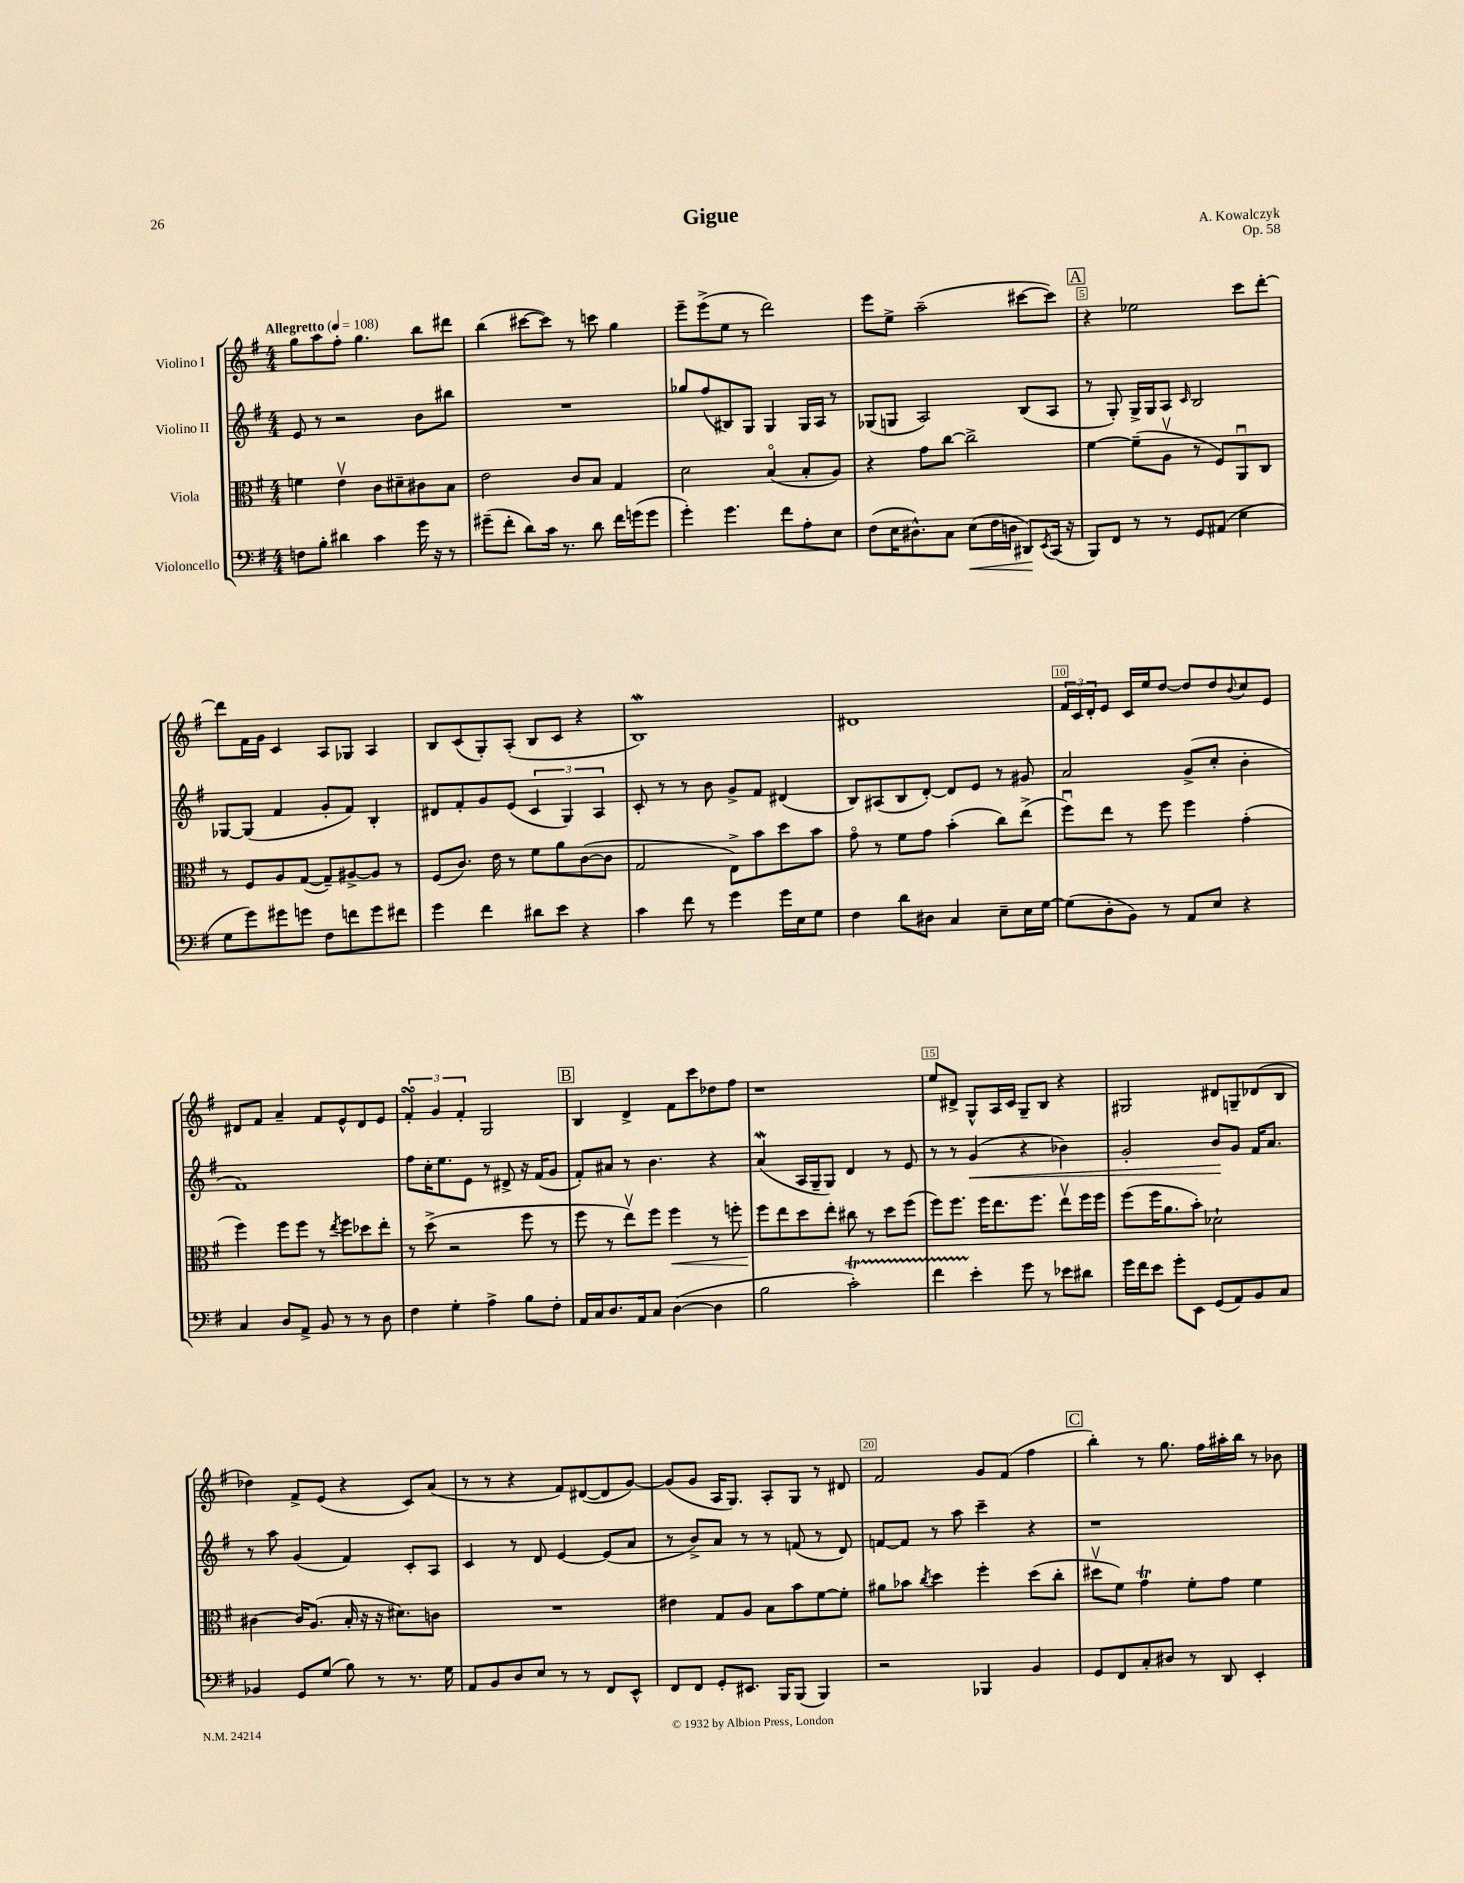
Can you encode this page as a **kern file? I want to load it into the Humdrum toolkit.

**kern	**dynam	**kern	**dynam	**kern	**dynam	**kern
*part4	*part4	*part3	*part3	*part2	*part2	*part1
*staff4	*staff4	*staff3	*staff3	*staff2	*staff2	*staff1
*I"Violoncello	*	*I"Viola	*	*I"Violino II	*	*I"Violino I
*clefF4	*	*clefC3	*	*clefG2	*	*clefG2
*k[f#]	*	*k[f#]	*	*k[f#]	*	*k[f#]
*M4/4	*	*M4/4	*	*M4/4	*	*M4/4
*MM108	*	*MM108	*	*MM108	*	*MM108
=1	=1	=1	=1	=1	=1	=1
!	!	!	!	!	!	!LO:TX:a:B:t=Allegretto
8Fn\L	.	4fn\	.	8e/	.	8gg\L
8B'\J	.	.	.	8r	.	8aa\
4d#X\	.	4ev\	.	2r	.	8ff#'\J
.	.	.	.	.	.	4.gg\
4c\	.	8c\L	.	.	.	.
.	.	8d#X~\	.	.	.	.
16g\	.	8c#X\	.	8b\L	.	8bb\L
16r	.	.	.	.	.	.
8r	.	8B\J	.	8bb#X\J	.	8ddd#X\J
=2	=2	=2	=2	=2	=2	=2
(8g#X~\L	.	2e\	.	1r	.	(4bb\
8f#'\J	.	.	.	.	.	.
8d\L)	.	.	.	.	.	[8ccc#X\L
16c\Jk	.	.	.	.	.	8ccc#\J])
8.r	.	.	.	.	.	.
.	.	8c/L	.	.	.	8r
8d\	.	8B/J	.	.	.	8cccn\
16f#\LL	.	4G/	.	.	.	4gg\
(16gn\J	.	.	.	.	.	.
8g\J	.	.	.	.	.	.
=3	=3	=3	=3	=3	=3	=3
4g'\)	.	2d\	.	8gg-X/L	.	8eee~\L
.	.	.	.	(8ff#/	.	(8eee^\
4.g\	.	.	.	8B#X/)	.	8ee\J
.	.	.	.	8G/J	.	8r
.	.	(4B/	.	4G/	.	2ddd\)
8f#\L	.	.	.	.	.	.
8A'\	.	8B'/L	.	16G/LL	.	.
.	.	.	.	16A/JJ	.	.
8E\J	.	8A/J)	.	8r	.	.
=4	=4	=4	=4	=4	=4	=4
(8F#\L	.	4r	.	(8G-X/L	.	8eee\L
16E\K	.	.	.	8Gn/J	.	8ee^\J
8.D#X^^\)	.	.	.	.	.	.
.	.	8g\L	.	2A/)	.	(2aa~\
8C\J	.	[8cc\J	.	.	.	.
!	!LO:HP:b	!	!	!	!	!
(8E\L	<	2cc^\]	.	.	.	.
16F#\L	.	.	.	.	.	.
16Dn\JJ	.	.	.	.	.	.
8DD#X/L)	.	.	.	(8B/L	.	[8ccc#X\L
8qEE/	.	.	.	.	.	.
(16CC/Jk	[	.	.	8A/J	.	8ccc#\J])
16r	.	.	.	.	.	.
!!LO:REH:place=s1:t=A
=5	=5	=5	=5	=5	=5	=5
8BBB/L)	.	[4f#\	.	8r	.	4r
8FF#/J	.	.	.	8G'/)	.	.
8r	.	(8f#~\L]	.	16G^/LL	.	2ee-X\
.	.	.	.	16G/J	.	.
8r	.	8Av\J	.	8A/J	.	.
.	.	.	.	16qqc/	.	.
8GG/L	.	8r	.	2B/	.	.
(8AA#X/J	.	8F#/L)	.	.	.	.
4E\	.	8AAu/	.	.	.	8ccc\L
.	.	8C/J	.	.	.	[8ddd'\J
!!LO:LB:g=z
=6	=6	=6	=6	=6	=6	=6
8G\L	.	8r	.	[8G-X/L	.	8ddd\L]
8g\)	.	8F#/L	.	(8G-/J]	.	16f#\L
.	.	.	.	.	.	16g\JJ
8g#X\	.	8A/	.	4f#/	.	4c/
8gn\J	.	([8G/J	.	.	.	.
8F#\L	.	8G~/L])	.	8g'/L	.	8A/L
8fn\	.	[8A#X^/	.	8f#/J)	.	8G-X/J
8g\	.	8A#/J]	.	4B'/	.	4A/
8f#X\J	.	8r	.	.	.	.
=7	=7	=7	=7	=7	=7	=7
4g\	.	(8F#/L	.	8d#X/L	.	8B/L
.	.	8.c/J)	.	8f#'/	.	(8c/
4f#\	.	.	.	8g/	.	8G'/)
.	.	16e\	.	.	.	.
.	.	8r	.	(8e/J	.	(8A'/J
8d#X\L	.	8f#\L	.	6c/	.	8B/L
8e\J	.	8a\	.	.	.	8c/J
.	.	.	.	6G/)	.	.
4r	.	([8c\	.	.	.	4r
.	.	.	.	6A/	.	.
.	.	8c\J]	.	.	.	.
=8	=8	=8	=8	=8	=8	=8
4c\	.	2G/	.	8c'/	.	1BW)
.	.	.	.	8r	.	.
8f#\	.	.	.	8r	.	.
8r	.	.	.	8b\	.	.
4g\	.	8E^\L)	.	8g^/L	.	.
.	.	8b\	.	8f#/J	.	.
16g\LL	.	8dd\	.	(4d#X/	.	.
16E\J	.	.	.	.	.	.
8G\J	.	8b\J	.	.	.	.
=9	=9	=9	=9	=9	=9	=9
4F#\	.	8g\	.	8B/L)	.	1d#X
.	.	8r	.	(8A#X/	.	.
8d\L	.	8f#\L	.	8B/	.	.
8D#X\J	.	8g\J	.	[8d'/J)	.	.
4C/	.	(4b'\	.	8d/L]	.	.
.	.	.	.	8e/J	.	.
8E~\L	.	8cc\L)	.	8r	.	.
16E\L	.	(8ee^\J	.	8g#X/	.	.
[16G\JJ	.	.	.	.	.	.
=10	=10	=10	=10	=10	=10	=10
(8G\L]	.	8ff#u\L)	.	2a/	.	24f#/LL
.	.	.	.	.	.	24c/
.	.	.	.	.	.	24d'/J
8D'\	.	8ee\J	.	.	.	8e/J
8BB\J)	.	8r	.	.	.	16c/LL
.	.	.	.	.	.	16ee/J
8r	.	8ff#\	.	.	.	[8dd/J
8AA/L	.	4ff#\	.	(8g^/L	.	8dd/L]
8E/J	.	.	.	8cc'/J	.	8dd/
.	.	.	.	.	.	8qqb/
4r	.	(4g'\	.	4b'\	.	8cc/
.	.	.	.	.	.	8e/J
!!LO:LB:g=z
=11	=11	=11	=11	=11	=11	=11
4C/	.	4ff#\)	.	1f#)	.	8d#X/L
.	.	.	.	.	.	8f#/J
8D/L	.	8ff#\L	.	.	.	4a~/
8AA^/J	.	8ff#\J	.	.	.	.
8BB/	.	8r	.	.	.	8f#/L
.	.	8qee/	.	.	.	.
8r	.	8ff#\L	.	.	.	8e^^/
8r	.	8dd-X\	.	.	.	8d#/
8D\	.	8ee'\J	.	.	.	8e/J
=12	=12	=12	=12	=12	=12	=12
4F#\	.	8r	.	8ff#\L	.	6f#sSsS'/
.	.	(8dd^\	.	16cc'\K	.	.
.	.	.	.	.	.	6g/
.	.	.	.	8.ee\	.	.
4G'\	.	2r	.	.	.	.
.	.	.	.	.	.	6f#'/
.	.	.	.	8e\J	.	.
4A^\	.	.	.	8r	.	2G/
.	.	.	.	8d#X^/	.	.
8B\L	.	8ff#\	.	16r	.	.
.	.	.	.	(16f#/KL	.	.
8F#'\J	.	8r	.	8g/J	.	.
!!LO:REH:place=s1:t=B
=13	=13	=13	=13	=13	=13	=13
16AA/LL	.	8ff#\	.	8f#'/L)	.	4B/
16C/J	.	.	.	.	.	.
8.D/	.	8r	.	8a#X/J	.	.
.	.	8eev\L)	.	8r	.	4d^/
16AA/k	.	.	.	.	.	.
8C/J	.	8ff#\J	.	4.b\	.	.
!	!	!	!LO:HP:b	!	!	!
([4D\	.	4ff#\	<	.	.	8f#\L
.	.	.	.	.	.	8ccc\
4D\]	.	8r	.	4r	.	8dd-X\
.	.	8ffn'\	.	.	.	8ff#\J
=14	=14	=14	=14	=14	=14	=14
2B\	.	8ff#\L	.	(4aW/	.	1r
.	.	8ee\	[	.	.	.
.	.	8dd\	.	16A/LL	.	.
.	.	.	.	16G~/J	.	.
.	.	8ee'\J	.	8G/J)	.	.
2cT'\)	.	8cc#X\	.	4d/	.	.
.	.	8r	.	.	.	.
.	.	8dd\L	.	8r	.	.
.	.	(8ff#\J	.	8e/	.	.
=15	=15	=15	=15	=15	=15	=15
4f#TTT\	.	8ff#\L)	.	8r	.	8ee/L
.	.	8.ff#\J	.	8r	.	8d#X^/J
!	!	!	!	!	!LO:HP:b	!
4e'\	.	.	.	(4g/	<	8G^^/L
.	.	16ff#\KL	.	.	.	.
.	.	8.ee\	.	.	.	16A/L
.	.	.	.	.	.	16c/JJ
8g\	.	.	.	4r	.	8G~/L
.	.	8.ff#\J	.	.	.	.
8r	.	.	.	.	.	8B/J
8e-X\L	.	8eev\L	.	4b-X\)	.	4r
8d#X\J	.	16ff#\L	.	.	.	.
.	.	16ff#\JJ	.	.	.	.
=16	=16	=16	=16	=16	=16	=16
16g\LL	.	(8ff#\L	.	2g'/	.	2G#X/
16f#\J	.	.	.	.	.	.
8e\J	.	16ff#\K	.	.	.	.
.	.	8.a\	.	.	.	.
8g'\L	.	.	.	.	.	.
8EE\J	.	8b'\J)	.	.	.	.
(8GG/L	.	2d-X`\	.	8b/L	.	8d#X/L
8AA/)	.	.	.	8g/J	[	8Gn~/
8BB/	.	.	.	16f#/KL	.	(8d-X/
.	.	.	.	8.a/J	.	.
8C/J	.	.	.	.	.	8B/J
!!LO:LB:g=z
=17	=17	=17	=17	=17	=17	=17
4BB-X/	.	[4c#X\	.	8r	.	4dd-X\)
.	.	.	.	8aa\	.	.
8GG/L	.	16c#/KL]	.	(4g/	.	8f#^/L
.	.	(8.A/J	.	.	.	.
(8G/J	.	.	.	.	.	(8e/J
8B\)	.	16B'/	.	4f#/)	.	4r
.	.	16r	.	.	.	.
8r	.	16r	.	.	.	.
.	.	8.d#X\L)	.	.	.	.
8.r	.	.	.	8c'/L	.	8c/L)
.	.	8cn\J	.	8A/J	.	(8a/J
16G\	.	.	.	.	.	.
=18	=18	=18	=18	=18	=18	=18
8AA/L	.	1r	.	4c/	.	8r
8BB/	.	.	.	.	.	8r
8D/	.	.	.	8r	.	4r
8E/J	.	.	.	8d/	.	.
8r	.	.	.	[4e/	.	8f#/L)
8r	.	.	.	.	.	([8d#X/
8FF#/L	.	.	.	(8e/L]	.	8d#/]
8EE^^/J	.	.	.	8a/J	.	[8g/J)
=19	=19	=19	=19	=19	=19	=19
8FF#/L	.	4e#X\	.	8r	.	(8g/L]
8FF#/J	.	.	.	8b^/L)	.	8g/J
8GG'/L	.	8G/L	.	8a/J	.	16A/KL
.	.	.	.	.	.	8.G/J)
8.EE#X/J	.	8A/J	.	8r	.	.
.	.	8B\L	.	8r	.	8A'/L
16BBB/KL	.	.	.	.	.	.
(8BBB/J	.	8b\	.	(8fn/	.	8G/J
4BBB/)	.	[8f#\	.	8r	.	8r
.	.	8f#'\J]	.	8d/)	.	8d#X/
=20	=20	=20	=20	=20	=20	=20
2r	.	8a#X\L	.	[8fn/L	.	2f#/
.	.	8b-X\J	.	8f/J]	.	.
.	.	8qcc/	.	.	.	.
.	.	4dd\	.	8r	.	.
.	.	.	.	8aa\	.	.
4BBB-X/	.	4ff#'\	.	4ccc~\	.	8g/L
.	.	.	.	.	.	(8f#/J
4BB/	.	(8dd\L	.	4r	.	4ff#\
.	.	8cc'\J	.	.	.	.
!!LO:REH:place=s1:t=C
=21	=21	=21	=21	=21	=21	=21
8GG/L	.	8dd#Xv\L	.	1r	.	4bb'\)
8FF#/	.	8f#\J)	.	.	.	.
8C'/	.	4gT\	.	.	.	8r
8D#X/J	.	.	.	.	.	8.gg\
8r	.	8f#'\L	.	.	.	.
.	.	.	.	.	.	16ff#\LL
8DD/	.	8g\J	.	.	.	16aa#X'\
.	.	.	.	.	.	16bb\JJ
4EE'/	.	4f#\	.	.	.	8r
.	.	.	.	.	.	8b-X\
==	==	==	==	==	==	==
*-	*-	*-	*-	*-	*-	*-
